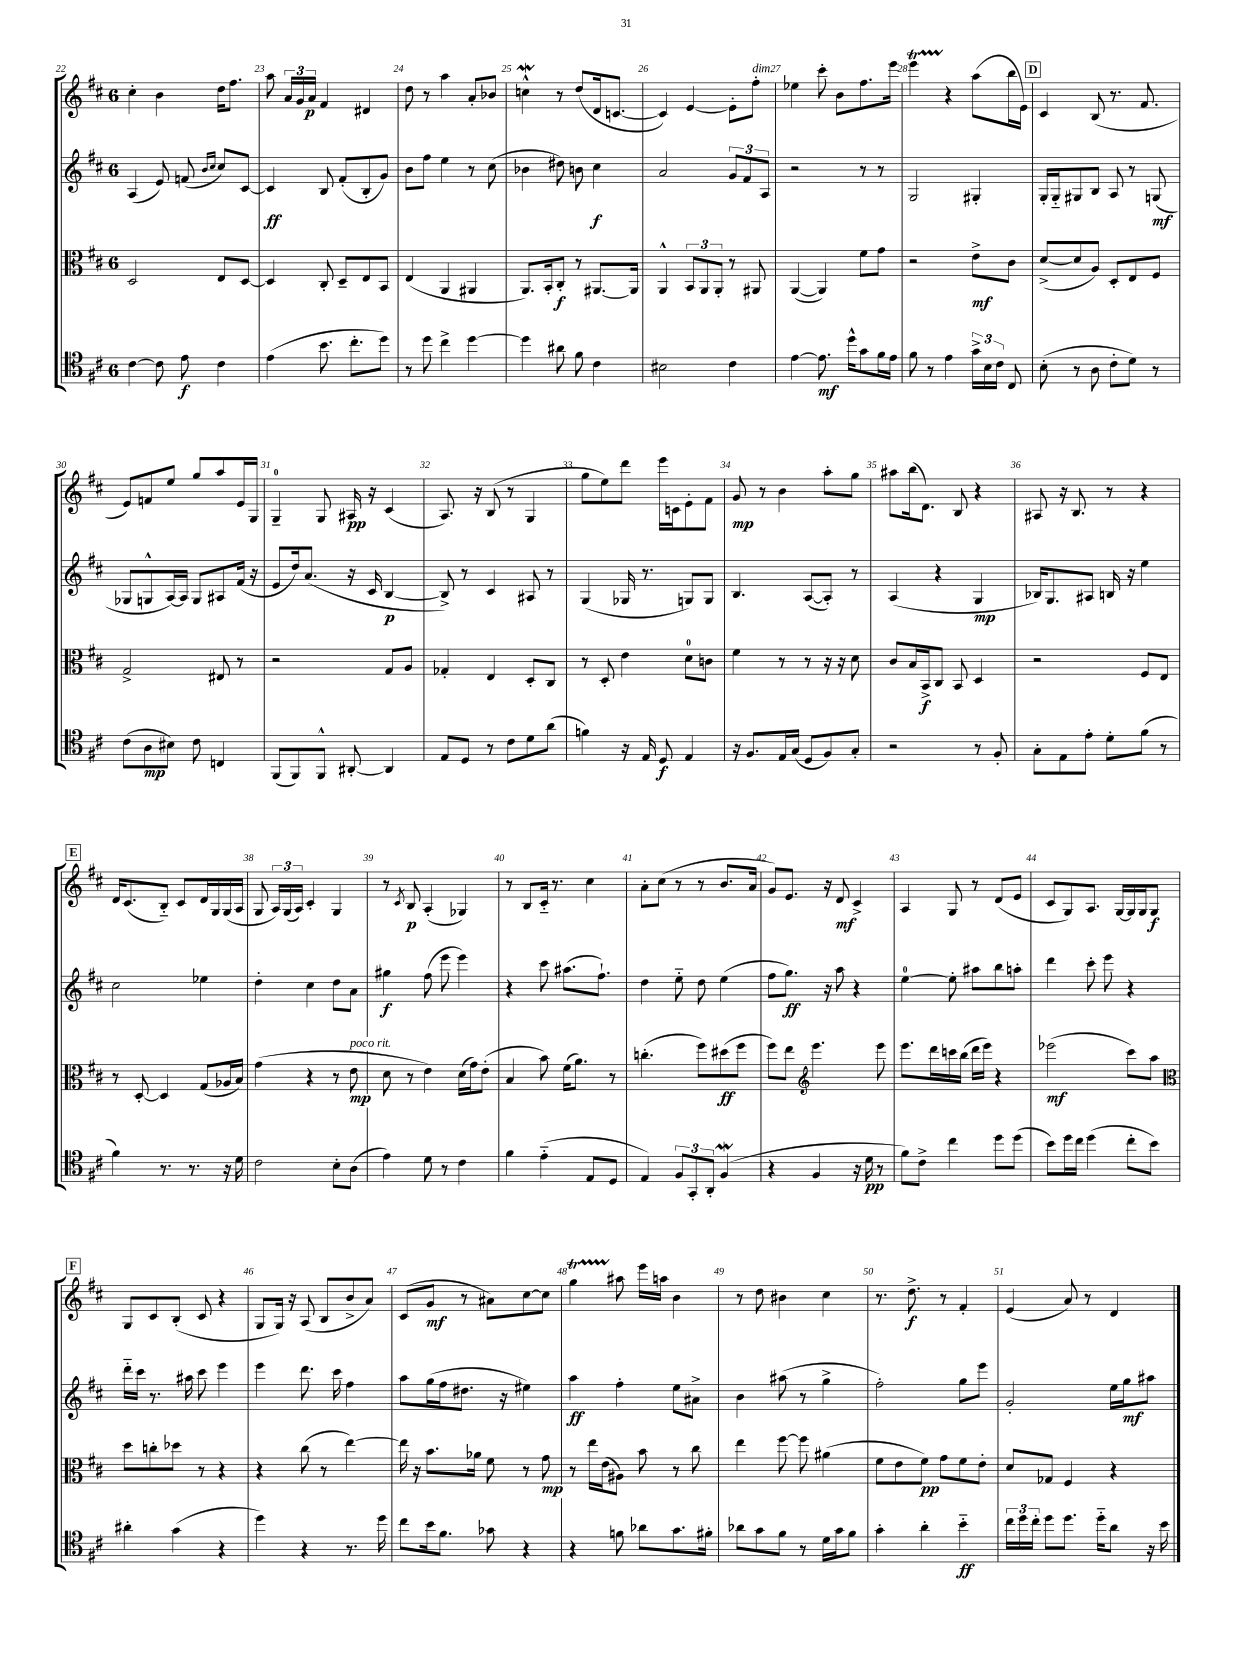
<<
\new StaffGroup <<
\new Staff = "s0" {
    \clef treble \key d \major \once \override Staff.TimeSignature.style = #'single-digit \time 6/8
    \autoBeamOff cis''4-. b'4 d''16[ fis''8.] |
    a''8 \tuplet 3/2 { a'16[ g'16 a'16]\p } fis'4 dis'4 |
    d''8 r8 a''4 a'8[-. bes'8] |
    c''4-^\mordent r8 d''8[( d'16 c'8.]~ |
    c'4) e'4~ e'8[-. fis''8]-.^\markup { \italic "dim." } |
    ees''4 cis'''8-. b'8[ fis''8. e'''16] |
    e'''4\startTrillSpan r4\stopTrillSpan a''8[( b''16 e'16]) |
    \mark \markup { \box "D" } cis'4 b8( r8. fis'8. |
    e'8[) f'8 e''8] g''8[ a''8 e'16 g16] |
    g4-0-- g8 ais16\pp r16 cis'4( |
    a8.) r16 b8( r8 g4 |
    g''8[ e''8) d'''8] e'''16[ c'16 e'8-. fis'8] |
    g'8\mp r8 b'4 a''8[-. g''8] |
    ais''8[ b''16( d'8.]) b8 r4 |
    ais8 r16 b8. r8 r4 |
    \mark \markup { \box "E" } d'16[ cis'8.( b8]-_) cis'8[ d'16 g16 g16( a16] |
    g8 \tuplet 3/2 { a16[) g16( a16]) } cis'4-. g4 |
    r8 \acciaccatura { cis'8 } b8\p a4-.( ges4) |
    r8 b8[ cis'16]-_ r8. cis''4 |
    a'8[-. cis''8]( r8 r8 b'8.[ a'16] |
    g'8[) e'8.] r16 d'8\mf cis'4-> |
    a4 g8 r8 d'8[( e'8] |
    cis'8[ g8) a8.] g16[~ g16 g16 g8]\f |
    \mark \markup { \box "F" } g8[ cis'8 b8]-.( cis'8 r4 |
    g8[ g16]) r16 a8( b8[ b'8-> a'8]) |
    cis'8[( g'8]\mf r8 ais'8[) cis''8~ cis''8] |
    g''4\startTrillSpan ais''8\stopTrillSpan e'''16[ a''16] b'4 |
    r8 d''8 bis'4 cis''4 |
    r8. d''8.->\f r8 fis'4-. |
    e'4( a'8) r8 d'4 \bar "|." |
}
\new Staff = "s1" {
    \clef treble \key d \major \once \override Staff.TimeSignature.style = #'single-digit \time 6/8
    \autoBeamOff a4( e'8) f'8( \grace { b'16[ cis''16] } cis''8[) cis'8]~ |
    cis'4\ff b8 fis'8[-.( b8-. g'8]) |
    b'8[ fis''8] e''4 r8 cis''8( |
    bes'4 dis''8) b'8 cis''4\f |
    a'2 \tuplet 3/2 { g'8[ fis'8 a8] } |
    r2 r8 r8 |
    g2 gis4-. |
    \mark \markup { \box "D" } g16[-. g16-_ gis8 b8] a8 r8 g8\mf( |
    ges8[ g8-^ a16~) a16] g8[ ais8 fis'16]( r16 |
    e'8[ d''16) a'8.]( r16 cis'16 b4~\p |
    b8->) r8 cis'4 ais8 r8 |
    g4( ges16 r8. g8[) g8] |
    b4. a8[~( a8]-.) r8 |
    a4( r4 g4\mp |
    bes16[) g8. ais8] b16 r16 e''4 |
    \mark \markup { \box "E" } cis''2 ees''4 |
    d''4-. cis''4 d''8[ a'8] |
    gis''4\f fis''8( e'''8 e'''4) |
    r4 cis'''8 ais''8.[( fis''8.]-!) |
    d''4 e''8-_ d''8 e''4( |
    fis''8[ g''8.]\ff) r16 a''8 r4 |
    e''4-0~ e''8-. ais''8[ b''8 a''8]-. |
    d'''4 cis'''8-. e'''8 r4 |
    \mark \markup { \box "F" } d'''16[-_ cis'''16] r8. ais''16 cis'''8 e'''4 |
    e'''4 d'''8. cis'''16 fis''4 |
    a''8[ g''16( fis''16 dis''8.] r16 eis''4) |
    a''4\ff fis''4-. e''8[ ais'8]-> |
    b'4 ais''8( r8 g''4-> |
    fis''2-.) g''8[ e'''8] |
    g'2-. e''16[ g''16\mf ais''8] \bar "|." |
}
\new Staff = "s2" {
    \clef alto \key d \major \once \override Staff.TimeSignature.style = #'single-digit \time 6/8
    \autoBeamOff d2 e8[ d8]~ |
    d4 cis8-. d8[-- e8 b,8] |
    e4( a,4 ais,4 |
    a,8.[) b,16-. cis8]-.\f r8 ais,8.[~ ais,16] |
    a,4-^ \tuplet 3/2 { b,8[ a,8 a,8]-. } r8 ais,8 |
    a,4~( a,4) fis'8[ g'8] |
    r2 e'8[->\mf cis'8] |
    \mark \markup { \box "D" } d'8[~->( d'8 a8]) d8[-. e8 fis8] |
    g2-> eis8 r8 |
    r2 g8[ a8] |
    ges4-. e4 d8[-. cis8] |
    r8 d8-. e'4 d'8[-0 c'8] |
    fis'4 r8 r8 r16 r16 d'8 |
    cis'8[ b16 b,16->\f cis8] b,8 d4 |
    r2 fis8[ e8] |
    \mark \markup { \box "E" } r8 d8~-. d4 g8[( aes16 b16]) |
    g'4( r4 r8 e'8\mp^\markup { \italic "poco rit." } |
    d'8 r8 e'4) d'16[( g'16) e'8]-.( |
    b4 b'8) fis'16[( a'8.]) r8 |
    c''4.-.( fis''8[) dis''8\ff( fis''8] |
    fis''8[) e''8] \clef treble e'''4. e'''8 |
    e'''8.[ d'''16 c'''16 b''16]( d'''16[ e'''16]) r4 |
    ees'''2\mf( cis'''8[) a''8] |
    \mark \markup { \box "F" } \clef alto d''8[ c''8-. des''8] r8 r4 |
    r4 cis''8( r8 e''4~) |
    e''16 r16 b'8.[ aes'16] fis'8 r8 g'8\mp |
    r8 e''16[ e'16( ais8]) b'8 r8 cis''8 |
    e''4 fis''8~ fis''8 ais'4( |
    fis'8[ e'8 fis'8]\pp) g'8[ fis'8 e'8]-. |
    d'8[ ges8] fis4 r4 \bar "|." |
}
\new Staff = "s3" {
    \clef tenor \key d \major \once \override Staff.TimeSignature.style = #'single-digit \time 6/8
    \autoBeamOff cis'4~ cis'8 e'8\f cis'4 |
    e'4( b'8. cis''8.[-. d''8]) |
    r8 d''8 cis''4-> d''4~ |
    d''4 ais'8 fis'8 cis'4 |
    bis2 cis'4 |
    e'4~ e'8.\mf d''16[-^ g'8 fis'16 e'16] |
    fis'8 r8 e'4 \tuplet 3/2 { g'16[-> b16 cis'16] } cis8 |
    \mark \markup { \box "D" } b8-.( r8 a8 cis'8[-. d'8]) r8 |
    cis'8[( a8\mp bis8]) cis'8 c4 |
    fis,8[( fis,8) fis,8]-^ ais,8~-. ais,4 |
    e8[ d8] r8 cis'8[ d'8 a'8]( |
    f'4) r16 e16 d8\f e4 |
    r16 fis8.[ e16 g16]( d8[ fis8) g8]-. |
    r2 r8 fis8-. |
    g8[-. e8 e'8]-. d'8[-. fis'8]( r8 |
    \mark \markup { \box "E" } fis'4) r8. r8. r16 d'16 |
    cis'2 b8[-. a8]( |
    e'4) d'8 r8 cis'4 |
    fis'4 e'4-_( e8[ d8] |
    e4) \tuplet 3/2 { fis8[ g,8-. a,8]-. } fis4\mordent( |
    r4 fis4 r16 d'16\pp r8 |
    fis'8[) cis'8]-> cis''4 d''8[ d''8]( |
    b'8[) d''16 cis''16] d''4( cis''8[-. b'8]) |
    \mark \markup { \box "F" } ais'4-. g'4( r4 |
    d''4) r4 r8. d''16 |
    cis''8[ b'16 fis'8.] ges'8 r4 |
    r4 f'8 aes'8[ g'8. fis'16]-. |
    aes'8[ g'8 fis'8] r8 d'16[ g'16 fis'8] |
    g'4-. a'4-. b'4-_\ff |
    \tuplet 3/2 { cis''16[ d''16 cis''16]-. } d''8[ d''8.] d''16[-_ a'8] r16 b'16 \bar "|." |
}
>>
>>
\layout { \context { \Score currentBarNumber = #22 \override BarNumber.break-visibility = ##(#f #t #t) barNumberVisibility = #all-bar-numbers-visible } }
